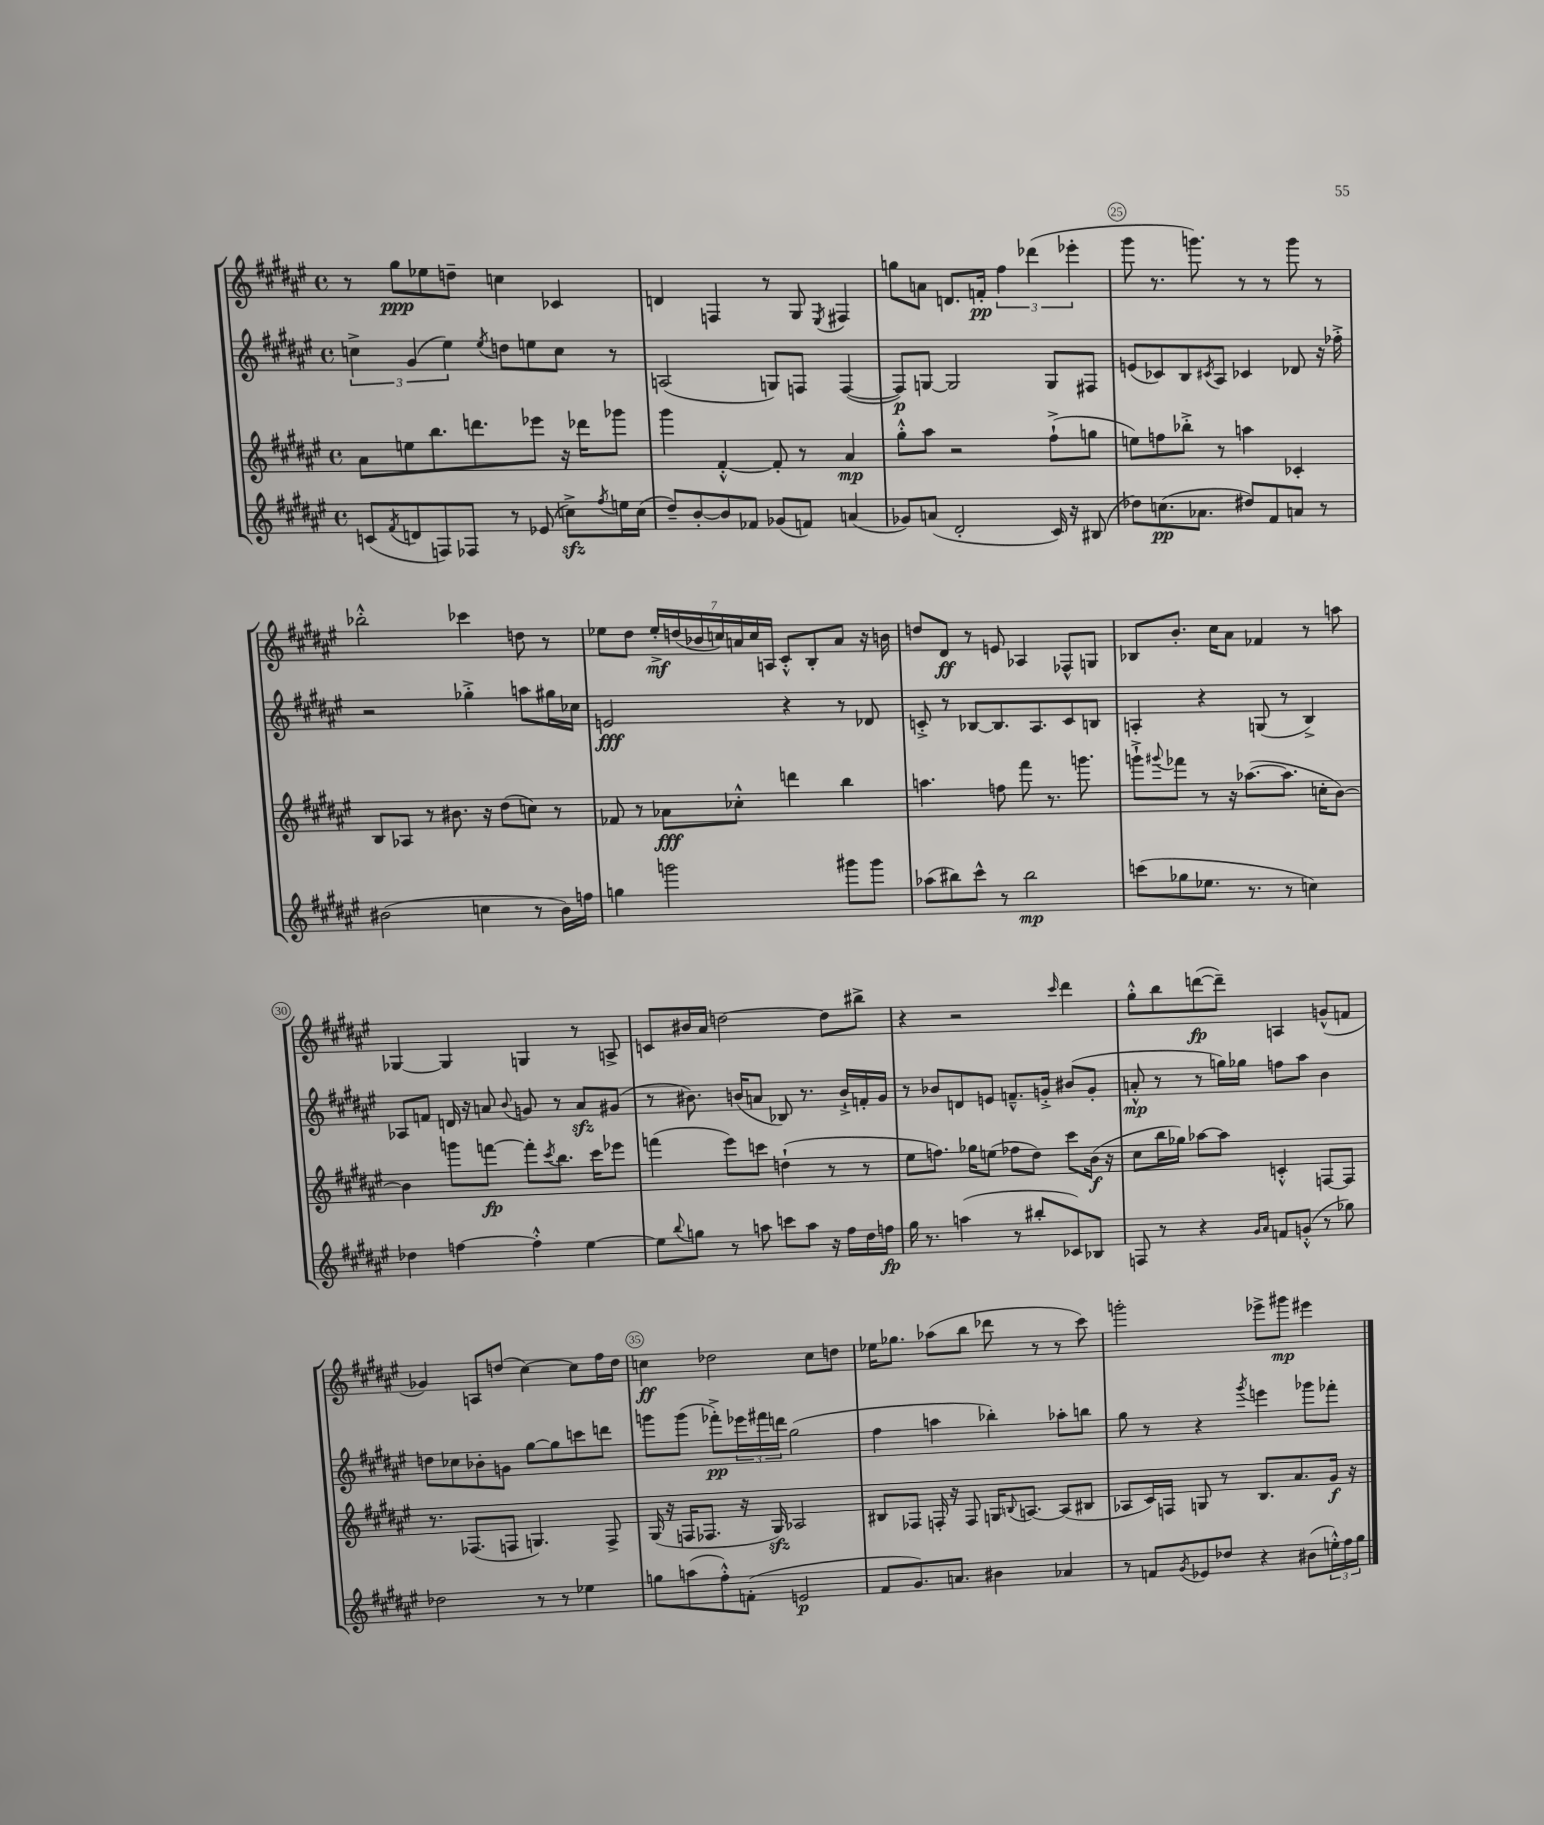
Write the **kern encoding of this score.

**kern	**kern	**kern	**kern
*staff4	*staff3	*staff2	*staff1
*clefG2	*clefG2	*clefG2	*clefG2
*k[f#c#g#d#a#e#]	*k[f#c#g#d#a#e#]	*k[f#c#g#d#a#e#]	*k[f#c#g#d#a#e#]
*M4/4	*M4/4	*M4/4	*M4/4
*met(c)	*met(c)	*met(c)	*met(c)
(8c	8a#	6cc^	8r
8qf#	.	.	.
8d	8ee	.	8gg#
.	.	(6g#	.
8F)	8.bb	.	8ee-
.	.	6ee#)	.
8F-	.	.	8dd~
.	8.ddd	.	.
.	.	8qee#	.
8r	.	8dd	4cc
(8e-	8eee-	8ee	.
8cc^)	16r	8cc	4c-
.	16ddd-	.	.
8qff#	.	.	.
16ee	8ggg-	8r	.
(16cc	.	.	.
=	=	=	=
8dd#~)	4ggg#	(2A	4d
[8b'	.	.	.
8b]	[4f#'^^	.	4F
8f-	.	.	.
(8g-	8f#']	8G)	8r
8f)	8r	8F	8G#
.	.	.	8qE#
(4a	4a#	([4F	4F#
=	=	=	=
8g-)	8gg#'^^	8F])	8gg
(8a	8aa#	[8G	8a
2d#'	2r	2G]	8.d
.	.	.	16f'
.	.	.	6ff#
.	.	.	(6ddd-
16c#)	(8ff#`^	8G	.
16r	.	.	.
.	.	.	6eee-'
(8B#	8gg	8F#	.
=	=	=	=
8dd-)	8ee)	(8e	8ggg#
(8.cc	8ff	8c-)	8.r
.	8bb-'^	8B	.
8.a-	.	.	8.ggg)
.	.	8qc#	.
.	8r	8A#	.
8dd#)	4aa	4c-	8r
8f#	.	.	8r
8a	4c-'	8d-	8ggg
8r	.	16r	8r
.	.	16ff-'^	.
=	=	=	=
(2b#	8B	2r	2bb-'^^
.	8A-	.	.
.	8r	.	.
.	8.b#	.	.
4cc	.	4gg-'^	4ccc-
.	16r	.	.
.	(8dd#	.	.
8r	8cc)	8aa	8dd
16b#)	8r	16gg#	8r
16ff	.	16cc-	.
=	=	=	=
4gg	8f-	2e	8ee-
.	8r	.	8dd#
2ggg	8a-	.	28ee-'^
.	.	.	(28dd
.	.	.	28b-
.	.	.	28cc)
.	8cc-'^^	.	.
.	.	.	28a
.	.	.	28cc
.	.	.	28A
.	4ddd	4r	8c#'^^
.	.	.	8B'
8ggg#	4bb	8r	8a
8ggg#	.	8d-	16r
.	.	.	16b
=	=	=	=
(8aa-	4.aa	8c'^	8dd
8bb#)	.	8r	8d#
8ccc#^^	.	[8B-	8r
8r	8ff	8.B-]	8e
2bb#	8fff#	.	4A-
.	.	8.A#	.
.	8.r	.	.
.	.	8c	8F-^^
.	8.ggg	.	.
.	.	8B	8G
=	=	=	=
(8ccc	8ggg`^	4A'	8B-
.	8qqggg#	.	.
8gg-	8fff-	.	8.b'
8.ee-	8r	4r	.
.	.	.	16cc#
.	16r	.	8a#
8.r	([8.aa-	.	.
.	.	(8G	4f-
8r	8.aa-]	8r	.
4cc)	.	4B^)	8r
.	16cc'	.	.
.	[8b)	.	8aa
=	=	=	=
4dd-	4b]	8A-	[4G-
.	.	8f	.
[4ff	8ggg	16d	4G-]
.	.	16r	.
.	[8fff	8a	.
.	.	8qqb	.
4ff'^^]	8fff']	8g	4G
.	8qccc#	.	.
.	8.bb	8r	.
[4ee#	.	8a	8r
.	16ccc#	.	.
.	8eee-	(8g#	8A^
=	=	=	=
8ee#]	(4fff	8r	8c
8qqbb	.	.	.
8gg	.	8.b#)	16b#
.	.	.	16a#
8r	8eee#)	.	[2dd
.	.	(16b	.
8aa	8ccc	8a	.
8ccc	(4dd`	8B-)	.
8aa	.	8.r	.
16r	8r	.	8dd]
16ff#	.	16b`^	.
16dd#	8r	16f'	8bb#^
16ff	.	16g#	.
=	=	=	=
16gg#	8ee#	8r	4r
8.r	.	.	.
.	8.ff)	8b-	.
(4aa	.	8d	2r
.	16gg-	.	.
.	(8ee	8e	.
8r	8ff-	8.f~^^	.
8bb#'	8dd#)	.	.
.	.	16g'^	.
.	.	.	16qqccc#
8c-)	8ccc#	(8b#	4ddd#
8B-	(16b	8g'	.
.	16r	.	.
=	=	=	=
8F	8cc#	8a'^^	8gg#'^^
8r	16bb	8r	8bb
.	16gg-)	.	.
4r	[8aa-	8r	([8ddd
.	8aa-]	16gg)	8ddd~])
.	.	16gg-	.
16qqg#	.	.	.
16qqa#	.	.	.
8f	4c'^^	8ff	4A
(8g'^^	.	8aa#	.
8r	[8F	4b	(8g^^
8gg-)	8F]	.	8f
=	=	=	=
2dd-	8.r	8dd	4g-)
.	.	8cc-	.
.	(8.F-	.	.
.	.	8b-'	8A
.	8F	8g	(8dd
8r	4.G)	[8gg#	[4cc#)
8r	.	8gg#]	.
4ee-	.	8ccc	8cc#]
.	8F^	8ddd	16ff#
.	.	.	16dd
=	=	=	=
8gg	(16G#	8ggg	4cc
.	16r	.	.
(8aa	16F	(8ggg	.
.	8.F-	.	.
8ff#'^^)	.	8fff-'^)	2dd-
(8f'	16r	24eee-	.
.	.	24fff#	.
.	16G#)	.	.
.	.	24ddd	.
2e	2A-	(2gg#	.
.	.	.	8cc
.	.	.	8dd
=	=	=	=
8f#	8B#	4ff#	16ee-
.	.	.	8.gg-
8.g#)	8F-	.	.
.	16F'	4aa	(8aa-
8.a	16r	.	.
.	8F	.	8bb
4b#	16G	4bb-')	8ddd-
.	8qqB	.	.
.	[8.A	.	.
.	.	.	8r
4a-	(8A]	8aa-'	8r
.	8B#	8bb	8ccc#)
=	=	=	=
8r	8A-	8gg#	2ggg'
8f	16c#)	8r	.
.	16F	.	.
8qg#	.	.	.
8e-	8G	4r	.
8dd-	8r	.	.
.	.	8qggg#	.
4r	8.B	4eee	8eee-^
.	.	.	8ggg#
.	8.a#	.	.
(8b#	.	8ggg-	4eee#
24ee'^^)	16g#	8fff-'	.
24ff#	.	.	.
.	16r	.	.
24gg#	.	.	.
==	==	==	==
*-	*-	*-	*-
